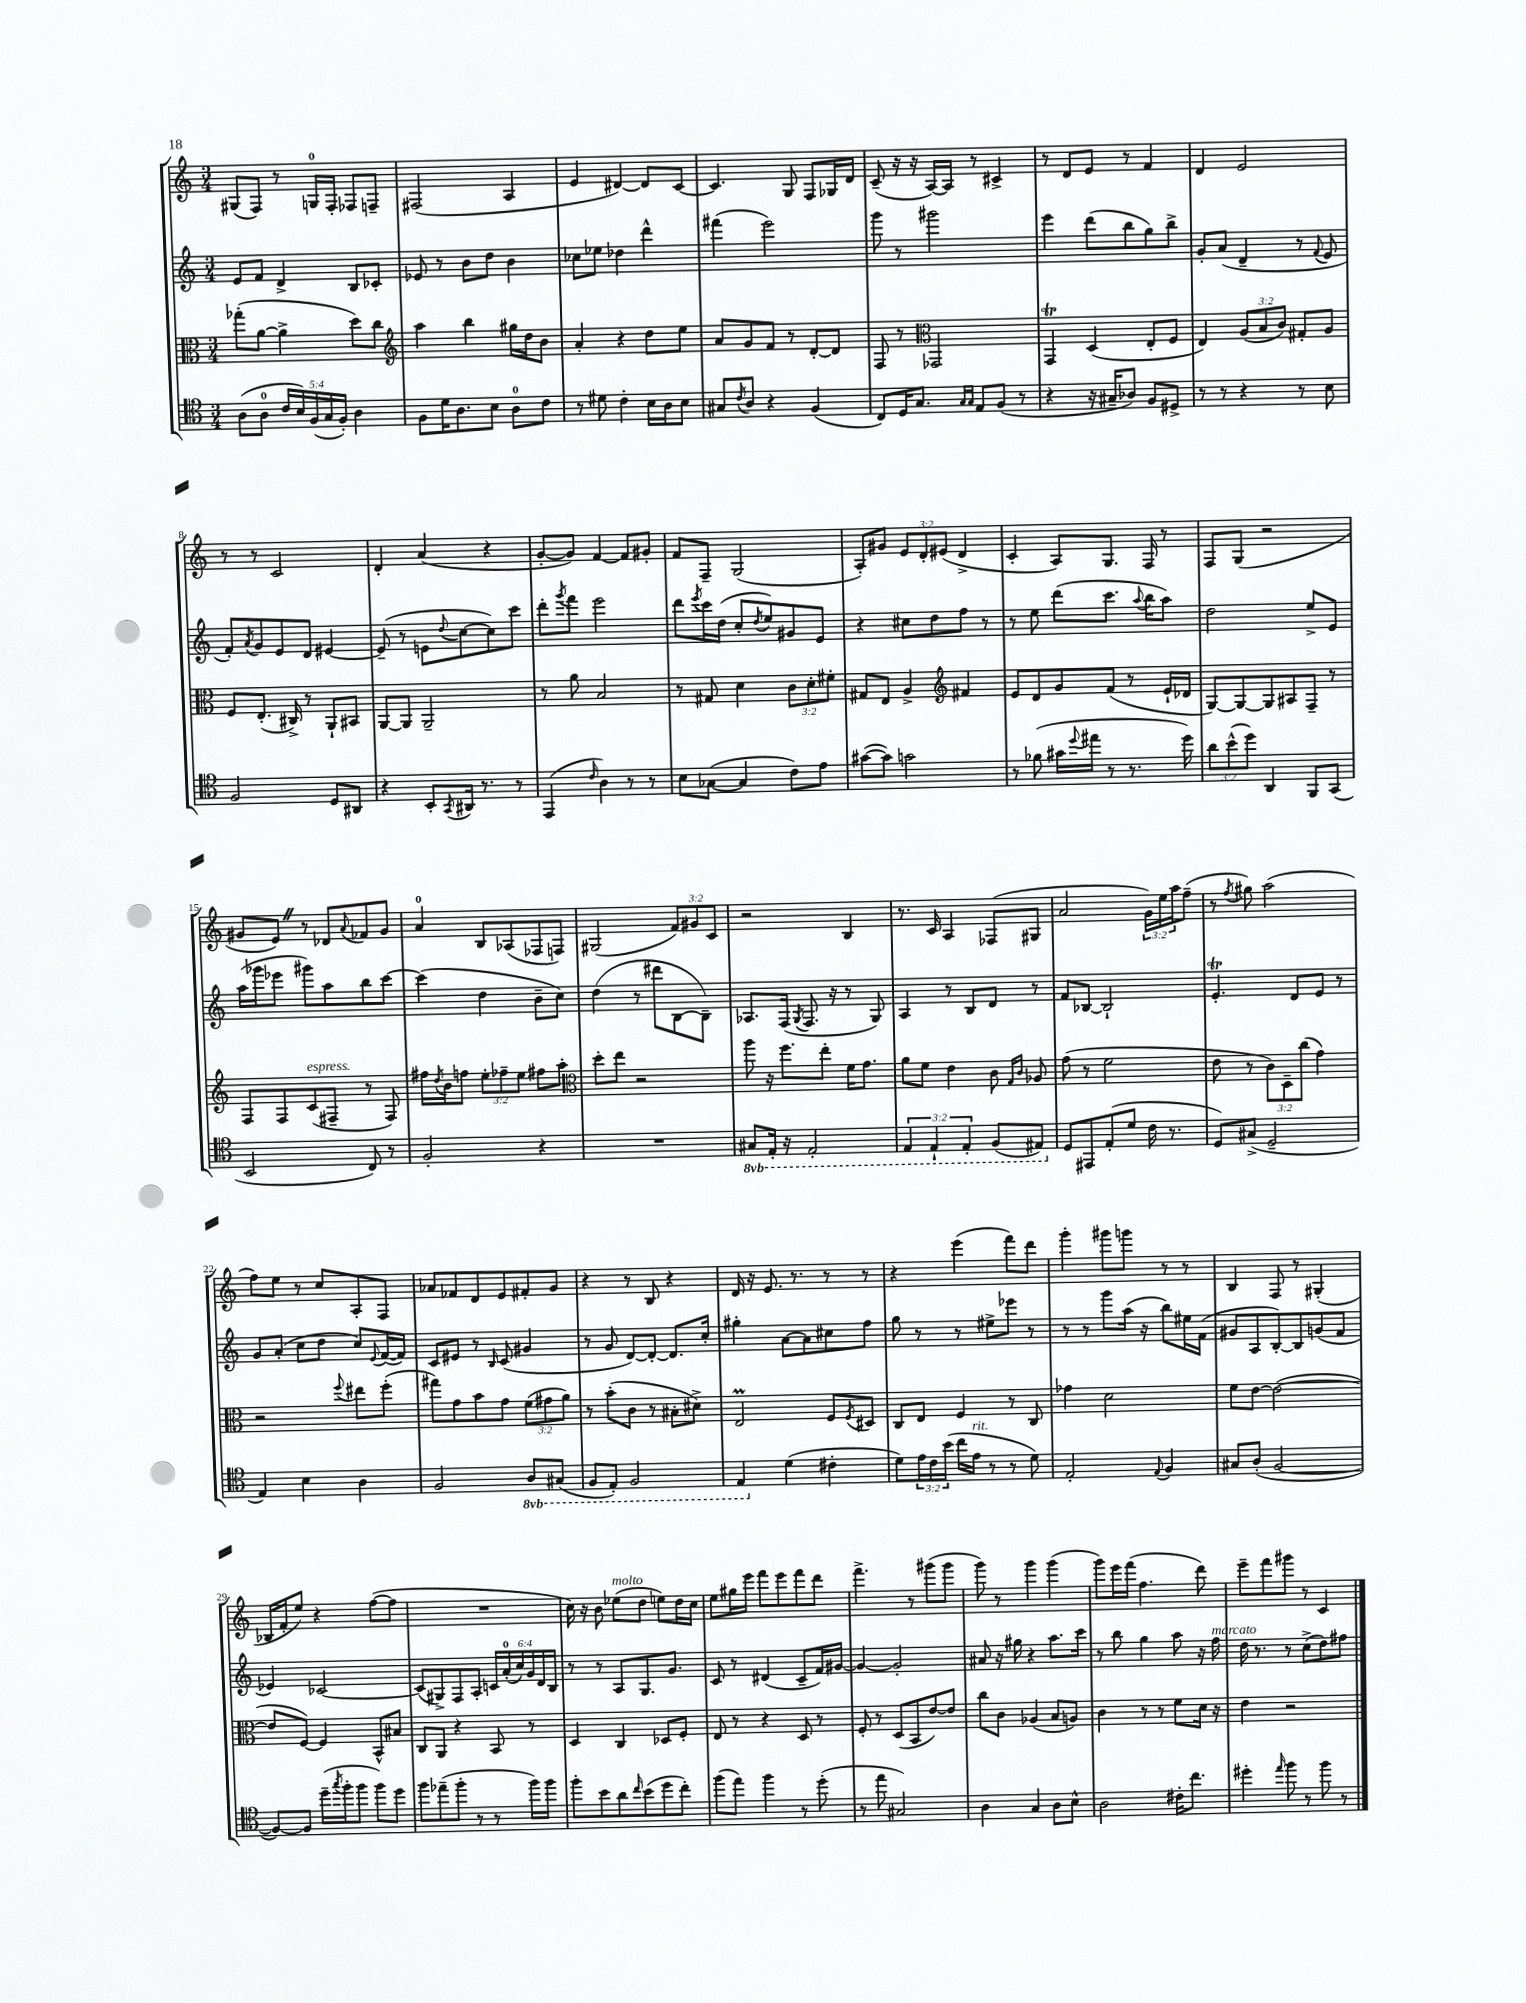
<<
\new StaffGroup <<
\new Staff = "s0" {
    \clef treble \key c \major \numericTimeSignature \time 3/4 \override Staff.TupletNumber.text = #tuplet-number::calc-fraction-text
    gis8( f8) r8 g16-0 f16-. fes8 f8-- |
    fis2( a4 |
    e'4 dis'4~) dis'8 c'8~ |
    c'4. g8 f8 ges16 d'16 |
    c'8--( r16 r16 a16~) a16 r8 cis'4-> |
    r8 d'8 e'8 r8 f'4 |
    d'4 e'2 |
    r8 r8 c'2 |
    d'4-. a'4( r4 |
    g'8~-. g'8) f'4~ f'8 gis'8-. |
    f'8 f8-- g2( |
    a8-.) gis'8 \tuplet 3/2 { e'8 d'8-. eis'8( } d'4-> |
    c'4-. a8) g8. f16 r8 |
    f8 g8( r2 |
    gis'8 e'8) \once \override BreathingSign.text = \markup { \musicglyph "scripts.caesura.straight" } \breathe r8 des'8 \appoggiatura { a'8 } fes'8 gis'8 |
    a'4-0 b8 aes8( fes8 f8) |
    gis2( \tuplet 3/2 { f'8) gis'8 c'8 } |
    r2 b4 |
    r8. c'16 a4 fes8( gis8 |
    a'2 \tuplet 3/2 { g'16) e''16 a''16 } f''8--( |
    r8 \acciaccatura { f''8 } gis''8) a''2( |
    f''8) e''8 r8 c''8 a8-. f8 |
    aes'8 fes'8 d'8 e'8 fis'8-. g'8 |
    r4 r8 b8 r4 |
    d'16 r16 e'8. r8. r8 r8 |
    r4 e'''4( f'''8) d'''8 |
    g'''4-. gis'''8 g'''8 r8 r8 |
    b4 f8 r8 gis4-.( |
    bes16 f'16-. e''8) r4 f''8~( f''8 |
    R2. |
    c''16) r16 b'8 ees''8^\markup { \italic "molto" }( d''8 e''8) d''16 c''16 |
    e''8 gis''16 e'''16 f'''8 e'''8 f'''8 d'''8 |
    f'''4.-> r8 gis'''8( gis'''8 |
    g'''8) r8 g'''4 g'''4( |
    g'''8) e'''16 f'''16( f''4. d'''8) |
    e'''8-- f'''8 gis'''8 r8 c'4 \bar "|." |
}
\new Staff = "s1" {
    \clef treble \key c \major \numericTimeSignature \time 3/4 \override Staff.TupletNumber.text = #tuplet-number::calc-fraction-text
    e'8 f'8 d'4-> b8 ces'8-. |
    ees'8 r8 b'8 d''8 b'4 |
    ces''8 ees''8 des''4 d'''4-^ |
    fis'''4( e'''2) |
    g'''8 r8 gis'''2 |
    e'''4 d'''8( b''8 g''8) b''8-> |
    g'8-. a'8( d'4-- r8 \appoggiatura { f'8 } e'8 |
    f'8-.) \acciaccatura { a'8 } g'8 e'8 d'8 eis'4~ |
    eis'8--( r8 e'8 \appoggiatura { d''8 } c''8~ c''8) c'''8 |
    d'''8-. \acciaccatura { g'''8 } f'''8 e'''2 |
    d'''8 \acciaccatura { e'''8 } c'''16 d''16( c''8-. \acciaccatura { d''8 } e''8) gis'8 e'8 |
    r4 cis''8 d''8 f''8 r8 |
    r8 e''8 d'''8( c'''8. \appoggiatura { a''8 } b''16 a''8) |
    d''2 e''8-> e'8 |
    a''16( ges'''16 ees'''8 gis'''8) a''8 b''8 c'''8~ |
    c'''4( d''4 b'8-- c''8) |
    d''4( r8 dis'''8 b8~ b8--) |
    aes8. f16( \acciaccatura { g8 } f8. r16 r8 g8) |
    a4 r8 b8 d'8 r8 |
    f'8 bes8~ bes2-! |
    e'4.-.\trill d'8 e'8 r8 |
    g'8 a'8-.( c''8 d''8 c''8) \appoggiatura { e'8 } f'16~( f'16) |
    c'8 eis'8 r8 \grace { b16 } c'8( gis'4 |
    r8 g'8 d'8~) d'8~-. d'8. c''16-. |
    gis''4-. a'8~ a'8 cis''8 f''8 |
    g''8 r8 r8 eis''8-> ees'''8 r8 |
    r8 r8 g'''8 a''16( r16 b''8) eis''16 f'16( |
    gis'8 a8 b8~-.) b8 g'8( f'8 |
    ees'4) ces'2~ |
    ces'8( gis8->) f8 a8-. \tuplet 6/4 { c'16 a'16-0-.( c''16) g'16 d'16 b16 } |
    r8 r8 a8 g8. g'8. |
    c'8 r8 dis'4( c'8-- f'16) gis'16~ |
    gis'4~ gis'2-. |
    ais'8 r16 gis''16 r4 a''8. c'''16 |
    r8 b''8 g''4 a''8 r16 f''16^\markup { \italic "marcato" } |
    d''16 r8. r8 c''8->( d''8) fis''8 \bar "|." |
}
\new Staff = "s2" {
    \clef alto \key c \major \numericTimeSignature \time 3/4 \override Staff.TupletNumber.text = #tuplet-number::calc-fraction-text
    ges''8-.( a'8~ a'4-> d''8) c''8 |
    \clef treble a''4 b''4 gis''16 d''16 b'8 |
    a'4-. r4 d''8 e''8 |
    a'8 g'8 f'8 r8 d'8~-. d'8 |
    f8 r8 \clef alto ges,2 |
    g,4\trill d4( e8-. f8 |
    e4) \tuplet 3/2 { a8( b8 c'8) } gis8-. a8 |
    f8 e8.-.( cis16->) r8 a,8-! bis,8 |
    a,8~ a,8 a,2-- |
    r8 a'8 b2 |
    r8 gis8 d'4 \tuplet 3/2 { c'8 d'8-. fis'8-. } |
    gis8 e8 a4-> \clef treble fis'4 |
    e'8 d'8 g'8 f'8( r8 e'16-! des'16 |
    g8~) g8~ g8 ais8 f8-- r8 |
    f8 f8 c'8^\markup { \italic "espress." }( fis8-- r8 fis8) |
    fis''16 \acciaccatura { d''8 } b'16 f''8 \tuplet 3/2 { e''8-. fes''8-- e''8 } fis''8 a''8-. |
    \clef alto d''8-. e''8 r2 |
    a''8 r16 f''8. e''8-. f'16 g'8. |
    a'8 f'8 e'4 c'8 \grace { g16 c'16 } aes8 |
    g'8( r8 f'2 |
    e'8 r8 \tuplet 3/2 { c'8) d8-- c''8( } g'4) |
    r2 \appoggiatura { f''8 } eis''8 f''8-.( |
    gis''8) g'8 b'8 g'8 \tuplet 3/2 { f'8( gis'8 a'8) } |
    r8 b'8-.( c'8 r8 bis8-. dis'8->) |
    e2\prall f8 \acciaccatura { f8 } dis8 |
    c8 e8 f4 r8 c8 |
    ges'4 d'2 |
    f'8 e'8~ e'2~( |
    e'8 f8~) f4 b,8-^ bis8 |
    c8 a,8 r4 b,8 r8 |
    d4 c4 des8 f8-. |
    e8 r8 r4 d8 r8 |
    f8-. r8 d8( b,8 e'8~) e'8 |
    c''8 c'8 aes4( b8 a8) |
    c'4 r8 r8 f'8 d'16 r16 |
    e'4 r2 \bar "|." |
}
\new Staff = "s3" {
    \clef tenor \key c \major \numericTimeSignature \time 3/4 \override Staff.TupletNumber.text = #tuplet-number::calc-fraction-text \set Staff.ottavationMarkups = #ottavation-simple-ordinals
    a8( a8-0 \tuplet 5/4 { c'16 b16) f16( g16 f16-.) } a4 |
    f8 d'16 a8. b8 a8-0 c'8 |
    r8 dis'8 c'4-. b16 a16 b8 |
    gis8 \acciaccatura { c'8 } a8 r4 f4( |
    c8) d16 g8. \grace { g16 g16 } e8 f8( r8 |
    r4 r16 gis16-- aes8) f8 dis8-> |
    r8 r8 r4 r8 b8 |
    f2 d8 ais,8 |
    r4 b,8-. \acciaccatura { g,8 } ais,16 r8. r8 |
    e,4( \grace { c'16 } a4) r8 r8 |
    b8 ges8~( ges4 c'8) e'8 |
    gis'8~( gis'8) g'2 |
    r8 fes'8( gis'16 \appoggiatura { d''8 } eis''16 r8 r8. d''16) |
    \tuplet 3/2 { a'8 b'8-^( d''8) } a,4 f,8 g,8( |
    b,2 c8) r8 |
    f2-. r4 |
    R2. |
    \ottava #-1 gis,8 e,16-. r16 e,2-. |
    \tuplet 3/2 { e,4 e,4-! e,4-. } f,8( eis,8) \ottava #0 |
    d8 eis,8 e8-.( d'8 c'16 r8. |
    d8) gis8->( d2-- |
    e4) b4 a4 |
    f2 \ottava #-1 a,8 gis,8( |
    f,8 e,8-.) f,2 |
    e,4 \ottava #0 d'4( cis'4-. |
    d'8) \tuplet 3/2 { e'16 c'16 b'16( } c''16 e'16^\markup { \italic "rit." } r8 r8 d'8) |
    e2-. \appoggiatura { e8 } f4 |
    gis8 a8-.( f2~ |
    f8~) f8 d''16--( \acciaccatura { g''8 } f''16-. f''8 f''8) d''8 |
    f''8 ees''8--( f''8-. r8 r8 f''16) f''16 |
    f''8-. b'8 a'8 \grace { c''16 } b'8( d''8 c''8-.) |
    f''8( e''8) f''4 r8 d''8-.( |
    r8 e''8 gis2) |
    a4 g4 a8 b8-^ |
    a2 cis'16-. c''8. |
    dis''4-. \grace { e''16 } f''8 r8 f''8 r8 \bar "|." |
}
>>
>>
